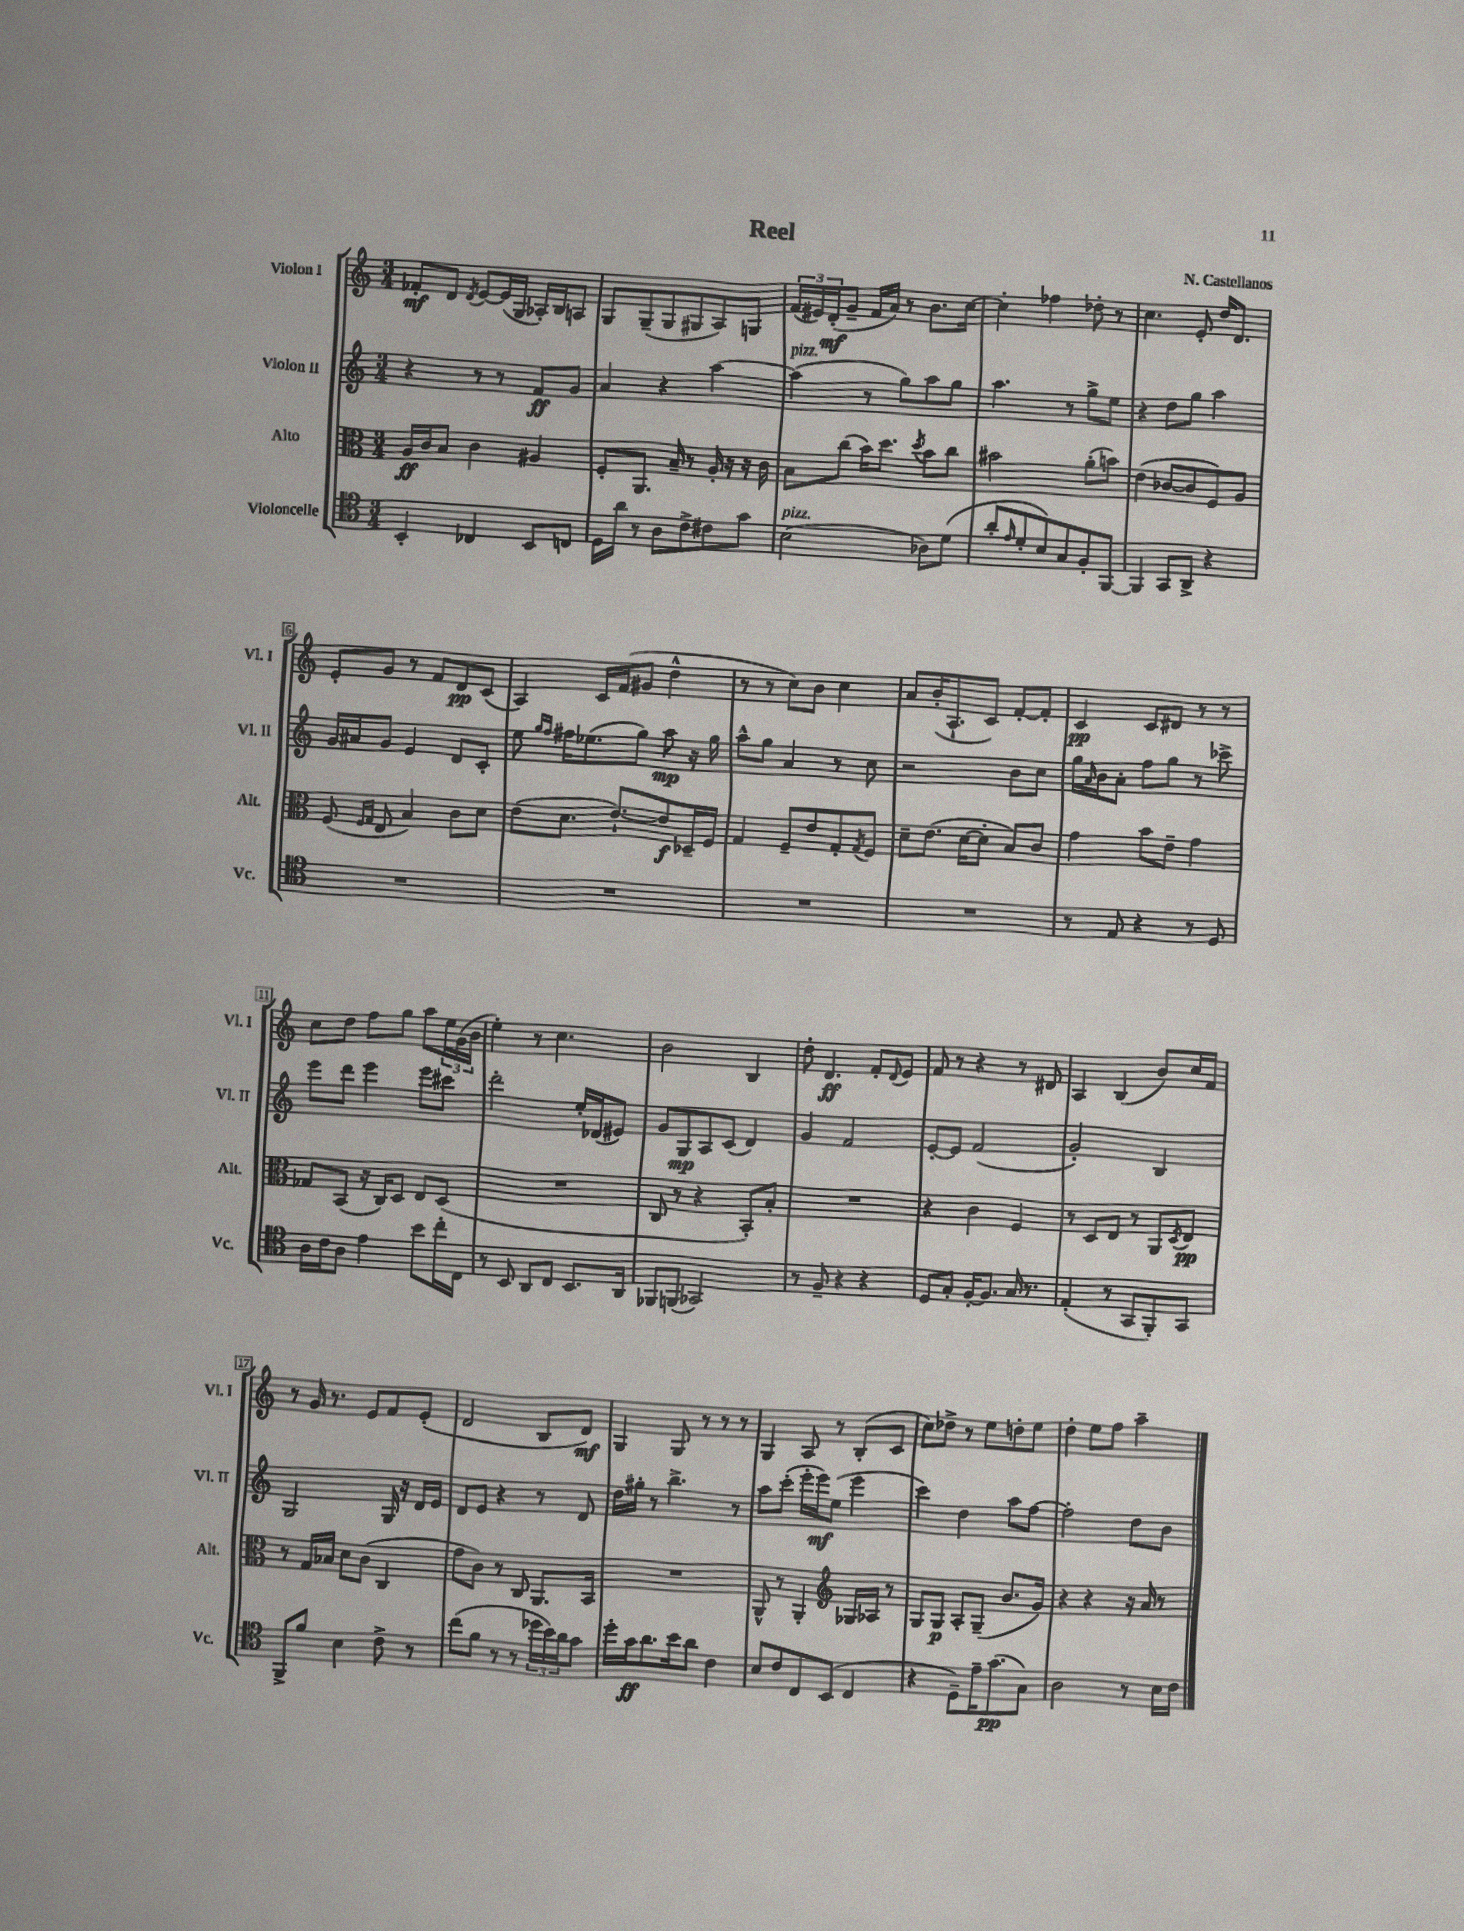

**kern	**kern	**kern	**kern
*staff4	*staff3	*staff2	*staff1
*clefC4	*clefC3	*clefG2	*clefG2
*k[]	*k[]	*k[]	*k[]
*M3/4	*M3/4	*M3/4	*M3/4
4BB'	16A	4r	8f-'
.	16c	.	.
.	8B	.	8d
.	.	.	8qd
4C-	4c	8r	[8e
.	.	8r	(16e]
.	.	.	16G
8BB	4A#	8f	16A-')
.	.	.	16B
8C	.	8g	8A
=	=	=	=
16D	8F'	4a	8G
16a	.	.	.
8r	8.AA	.	(8G~
8A	.	4r	8G
.	16B~	.	.
8c^	8r	.	8G#
8c#	16A'	[4aa	8A)
.	16r	.	.
8g	16r	.	8G
.	16c	.	.
=	=	=	=
(2B	8B	(4aa]	(24f
.	.	.	24e#)
.	.	.	(24d'
.	(8cc	.	8g~
.	16b)	8r	16f
.	8.dd	.	16a)
.	.	8gg)	8r
.	8qdd	.	.
8A-)	8b	8aa	8.b
(8d	8cc	8gg	.
.	.	.	[16cc
=	=	=	=
8a'	2b#	4.aa	4cc']
16qqe	.	.	.
8d'	.	.	.
8B)	.	.	4ff-
8G	.	8r	.
8F'	(8a'	8gg^	8dd-'
[8FF	8b)	8ee	8r
=	=	=	=
4FF]	(4e	4r	4.cc
8GG	[8c-	8dd	.
8AA^	8c-]	8gg	8e'
4r	8F)	4aa	16dd
.	.	.	8.d
.	8A	.	.
=	=	=	=
2.r	(8F	16g	8e'
.	.	16a#	.
.	16qqF	.	.
.	16qqG	.	.
.	8E	8g	8g
.	4B)	4e	8r
.	.	.	8f
.	8c	8d	8d
.	8d	8c'	(8c
=	=	=	=
2.r	(8e	8ee	4A)
.	.	16qqgg	.
.	.	16qqff	.
.	8.d	16ff#	.
.	.	(8.ee-	.
.	.	.	16c
.	[8.e`)	.	(16f
.	.	8gg)	8g#
.	8e]	8aa	4dd^^
.	16D-~	16r	.
.	16F	16gg	.
=	=	=	=
2.r	4G	8aa^^	8r
.	.	8gg	8r
.	8F~	4a	8cc)
.	8e	.	8b
.	8G'	8r	4cc
.	8qG	.	.
.	8F	8cc	.
=	=	=	=
2.r	8d~	2r	8a
.	(8.e	.	(16b'
.	.	.	8.A`
.	[16d	.	.
.	8d']	.	8c)
.	8B)	8b	[8f'
.	8c	8cc	8f']
=	=	=	=
8r	4g	16gg	4c
.	.	16qqa	.
.	.	16b	.
8E	.	8a'	.
4r	8b	8ff	8c
.	8e~	8gg	8d#
8r	4g	8r	8r
8D	.	8ccc-^	8r
=	=	=	=
16A	8G-	8eee	8cc
16c	.	.	.
8A	(8BB	8ddd	8dd
4e	16r	4eee	8ff
.	16C)	.	.
.	8D	.	8gg
8b	8E	8eee	8aa
16cc'	(8D	8ccc#	24ee
.	.	.	(24g
16C	.	.	.
.	.	.	24b
=	=	=	=
8r	2.r	2ddd'	4ee')
8BB	.	.	.
8AA	.	.	8r
8C	.	.	4.cc
8.BB	.	16ee'	.
.	.	(16d-	.
.	.	8e#)	.
16AA	.	.	.
=	=	=	=
8FF-	8C	8g	2b
(8FF	8r	8G	.
2GG-)	4r	8A	.
.	.	(8c	.
.	8BB')	4d)	4B
.	8B'	.	.
=	=	=	=
8r	2.r	4g	8dd'
8F~	.	.	4.d
4r	.	2f	.
4r	.	.	8f'
.	.	.	8qqd
.	.	.	8e
=	=	=	=
8D	4r	[8e'	8f
8G'	.	8e]	8r
[16F'	4c	(2f	4r
8.F]	.	.	.
16G	4F	.	8r
8.r	.	.	.
.	.	.	8d#
=	=	=	=
(4E'	8r	2g')	4A
.	8D	.	.
8r	8E	.	(4B
8GG	8r	.	.
8FF')	8AA	4B	8b)
.	8qD	.	.
8GG	8E	.	16cc
.	.	.	16f
=	=	=	=
8FF^	8r	2G	8r
8f	16G	.	16g
.	16B-	.	8.r
4B	8d	.	.
.	(8c	.	8e
8c^	4C	16G	8f
.	.	16r	.
8r	.	16d	(8e'
.	.	16e	.
=	=	=	=
(8cc	8g	8d	2d
8f	8c)	8e	.
8r	8r	4r	.
8r	8C	.	.
24dd-	8.AA	8r	8B
24b)	.	.	.
24a	.	.	.
8g	.	8d	8d)
.	16BB	.	.
=	=	=	=
16dd'	2.r	16dd	4G
16g	.	16gg#'	.
8.a	.	8r	.
.	.	4.bb^	8G
16b	.	.	.
8a	.	.	8r
4c	.	.	8r
.	.	8r	8r
=	=	=	=
8B	8AA^^	8aa	4G
8c	8r	(8ccc'	.
8C	4AA'	16eee'	8A
.	.	16eee)	.
(8BB	.	(8ee	8r
*	*clefG2	*	*
4C	16G-	4eee	(8B'
.	16A-	.	.
.	8r	.	8c
=	=	=	=
4r	8G	4ccc)	8cc)
.	8G	.	8dd-^
8D~)	8A'	4dd	8r
16e~	(8G~	.	8ee
(8.g	.	.	.
.	8.b	8aa	8dd'
8G)	.	[8ff	8ee
.	16g)	.	.
=	=	=	=
2A	4r	2ff']	4dd'
.	4r	.	8ee
.	.	.	8ff
8r	16r	8dd	4aa~
.	16a	.	.
16B	8r	8b	.
16c	.	.	.
==	==	==	==
*-	*-	*-	*-
